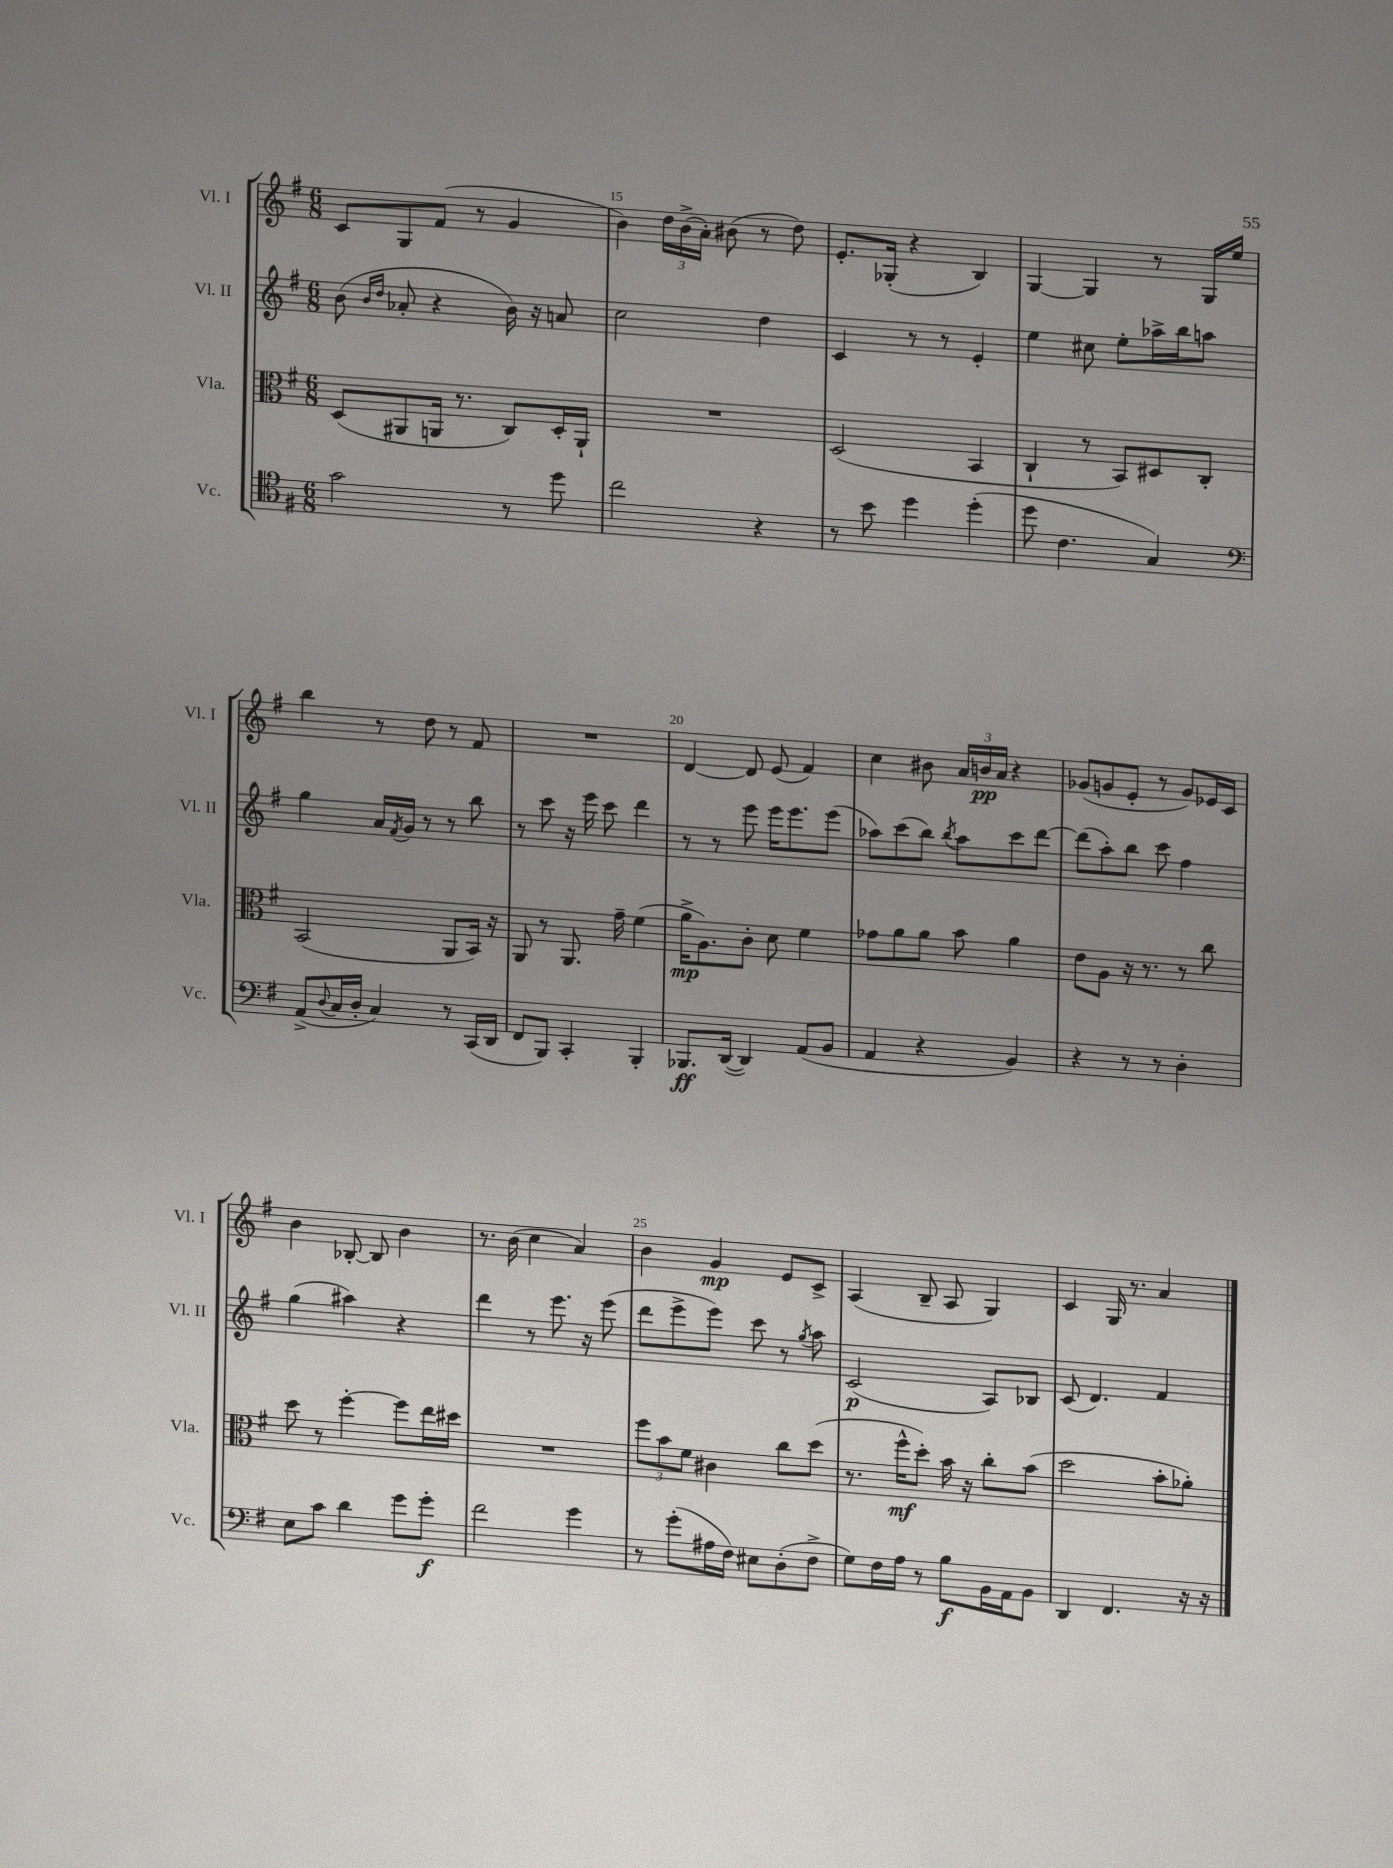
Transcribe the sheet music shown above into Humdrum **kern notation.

**kern	**dynam	**kern	**dynam	**kern	**dynam	**kern	**dynam
*part4	*part4	*part3	*part3	*part2	*part2	*part1	*part1
*staff4	*staff4	*staff3	*staff3	*staff2	*staff2	*staff1	*staff1
*I"Vc.	*	*I"Vla.	*	*I"Vl. II	*	*I"Vl. I	*
*I'Vc.	*	*I'Vla.	*	*I'Vl. II	*	*I'Vl. I	*
*clefC4	*	*clefC3	*	*clefG2	*	*clefG2	*
*k[f#]	*	*k[f#]	*	*k[f#]	*	*k[f#]	*
*M6/8	*	*M6/8	*	*M6/8	*	*M6/8	*
=14	=14	=14	=14	=14	=14	=14	=14
2g\	.	(8D/L	.	(8b\	.	8c/L	.
.	.	.	.	16qqb/LL	.	.	.
.	.	.	.	16qqdd/JJ	.	.	.
.	.	8AA#X/	.	8a-X'/	.	8G/	.
.	.	16AAn/Jk	.	4r	.	(8f#/J	.
.	.	8.r	.	.	.	.	.
.	.	.	.	.	.	8r	.
8r	.	8C/L)	.	16b\)	.	4g/	.
.	.	.	.	16r	.	.	.
8dd\	.	16D'/L	.	8an/	.	.	.
.	.	16AA`/JJ	.	.	.	.	.
=15	=15	=15	=15	=15	=15	=15	=15
2cc\	.	2.r	.	2cc\	.	4b\)	.
.	.	.	.	.	.	24dd\LL	.
.	.	.	.	.	.	(24b^\	.
.	.	.	.	.	.	24a'\JJ)	.
.	.	.	.	.	.	(8b#X\	.
4r	.	.	.	4dd\	.	8r	.
.	.	.	.	.	.	8dd\)	.
=16	=16	=16	=16	=16	=16	=16	=16
8r	.	(2D/	.	4c/	.	8.e'/L	.
8b\	.	.	.	.	.	.	.
.	.	.	.	.	.	(16G-X'/Jk	.
4dd\	.	.	.	8r	.	4r	.
.	.	.	.	8r	.	.	.
(4dd'\	.	4BB/	.	4e'/	.	4B/)	.
=17	=17	=17	=17	=17	=17	=17	=17
8dd\	.	4C`/	.	4ee\	.	[4G/	.
4.c\	.	.	.	.	.	.	.
.	.	8r	.	8cc#X\	.	4G/]	.
.	.	8BB/L)	.	8ee'\L	.	.	.
4G/)	.	8D#X/	.	16aa-X^\L	.	8r	.
.	.	.	.	16bb\J	.	.	.
.	.	8C'/J	.	8aan\J	.	16G/LL	.
.	.	.	.	.	.	16ee/JJ	.
!!LO:LB:g=z
=18	=18	=18	=18	=18	=18	=18	=18
*clefF4	*	*	*	*	*	*	*
(8AA^/L	.	(2BB/	.	4gg\	.	4bb\	.
8qqD/	.	.	.	.	.	.	.
16C/L	.	.	.	.	.	.	.
16D'/JJ	.	.	.	.	.	.	.
4C/)	.	.	.	16a/LL	.	8r	.
.	.	.	.	8qf#/	.	.	.
.	.	.	.	16g/JJ	.	.	.
.	.	.	.	8r	.	8dd\	.
8r	.	8AA/L	.	8r	.	8r	.
(16CC/LL	.	16BB/Jk)	.	8bb\	.	8f#/	.
16DD/JJ	.	16r	.	.	.	.	.
=19	=19	=19	=19	=19	=19	=19	=19
8FF#/L	.	8AA/	.	8r	.	2.r	.
8BBB/J)	.	8r	.	8ccc\	.	.	.
4CC'/	.	8.AA/	.	16r	.	.	.
.	.	.	.	16eee\	.	.	.
.	.	.	.	8ccc\	.	.	.
.	.	16g~\	.	.	.	.	.
4BBB'/	.	(4f#\	.	4ddd\	.	.	.
=20	=20	=20	=20	=20	=20	=20	=20
8.BBB-X/L	ff	16a^\KL	mp	8r	.	[4d/	.
.	.	8.A\)	.	.	.	.	.
.	.	.	.	8r	.	.	.
([16DD/Jk	.	.	.	.	.	.	.
4DD/])	.	8c'\J	.	8eee\	.	8d/]	.
.	.	8d\	.	16eee\KL	.	(8e/	.
.	.	.	.	8.eee\	.	.	.
(8AA/L	.	4f#\	.	.	.	4f#/)	.
8BB/J	.	.	.	(8eee\J	.	.	.
=21	=21	=21	=21	=21	=21	=21	=21
4AA/	.	8g-X\L	.	8aa-X\L)	.	4cc\	.
.	.	8a\	.	(8ccc\	.	.	.
4r	.	8a\J	.	8bb\J)	.	8b#X\	.
.	.	.	.	8qbb/	.	.	.
.	.	8b\	.	8aa-\L	.	24a/LL	.
.	.	.	.	.	.	24bn/	pp
.	.	.	.	.	.	24a/JJ	.
4BB/)	.	4a\	.	8ccc\	.	4r	.
.	.	.	.	[8ddd\J	.	.	.
=22	=22	=22	=22	=22	=22	=22	=22
4r	.	8e\L	.	(8ddd\L]	.	(8g-X/L	.
.	.	8A\J	.	8aa'\)	.	8gn/	.
8r	.	16r	.	8bb\J	.	8e'/J	.
.	.	8.r	.	.	.	.	.
8r	.	.	.	8ccc\	.	8r	.
4D'\	.	8r	.	4ff#\	.	8g/L)	.
.	.	8cc\	.	.	.	16e-X/L	.
.	.	.	.	.	.	16c/JJ	.
!!LO:LB:g=z
=23	=23	=23	=23	=23	=23	=23	=23
8E\L	.	8dd\	.	(4gg\	.	4b\	.
8c\J	.	8r	.	.	.	.	.
4d\	.	[4ff#'\	.	4aa#X\)	.	[8B-X'/	.
.	.	.	.	.	.	8B-/]	.
8g\L	.	8ff#\L]	.	4r	.	4b\	.
8g'\J	f	16ee\L	.	.	.	.	.
.	.	16dd#X\JJ	.	.	.	.	.
=24	=24	=24	=24	=24	=24	=24	=24
2f#\	.	2.r	.	4ddd\	.	8.r	.
.	.	.	.	.	.	(16b\	.
.	.	.	.	8r	.	4cc\	.
.	.	.	.	8.eee\	.	.	.
4g\	.	.	.	.	.	4a/)	.
.	.	.	.	16r	.	.	.
.	.	.	.	(8eee\	.	.	.
=25	=25	=25	=25	=25	=25	=25	=25
8r	.	12ff#\L	.	8ddd\L	.	4b\	.
.	.	12b\	.	.	.	.	.
(8g'\L	.	.	.	8eee^\	.	.	.
.	.	12f#\J	.	.	.	.	.
16A#X\L	.	4c#X\	.	8eee\J)	.	4g/	mp
16F#\JJ)	.	.	.	.	.	.	.
8E#X\L	.	.	.	8ccc\	.	.	.
(8D'\	.	8cc\L	.	8r	.	8e/L	.
.	.	.	.	8qgg/	.	.	.
8F#^\J	.	(8dd\J	.	8aa\	.	8c^/J	.
=26	=26	=26	=26	=26	=26	=26	=26
8G\L)	.	8.r	.	(2c/	p	(4A/	.
16F#\L	.	.	.	.	.	.	.
16A\JJ	.	16ff#^^\KL	mf	.	.	.	.
8r	.	8dd'\J)	.	.	.	8B~/	.
8B\L	f	16b\	.	.	.	8A/	.
.	.	16r	.	.	.	.	.
16BB\L	.	8cc'\L	.	8A/L)	.	4G/)	.
16AA\J	.	.	.	.	.	.	.
8BB\J	.	(8b\J	.	8B-X/J	.	.	.
=27	=27	=27	=27	=27	=27	=27	=27
4DD/	.	2dd\	.	(8c/	.	4c/	.
.	.	.	.	4.d/)	.	.	.
4.FF#/	.	.	.	.	.	16G/	.
.	.	.	.	.	.	8.r	.
.	.	8b'\L	.	4f#/	.	4a/	.
16r	.	8a-X'\J)	.	.	.	.	.
16r	.	.	.	.	.	.	.
==	==	==	==	==	==	==	==
*-	*-	*-	*-	*-	*-	*-	*-
